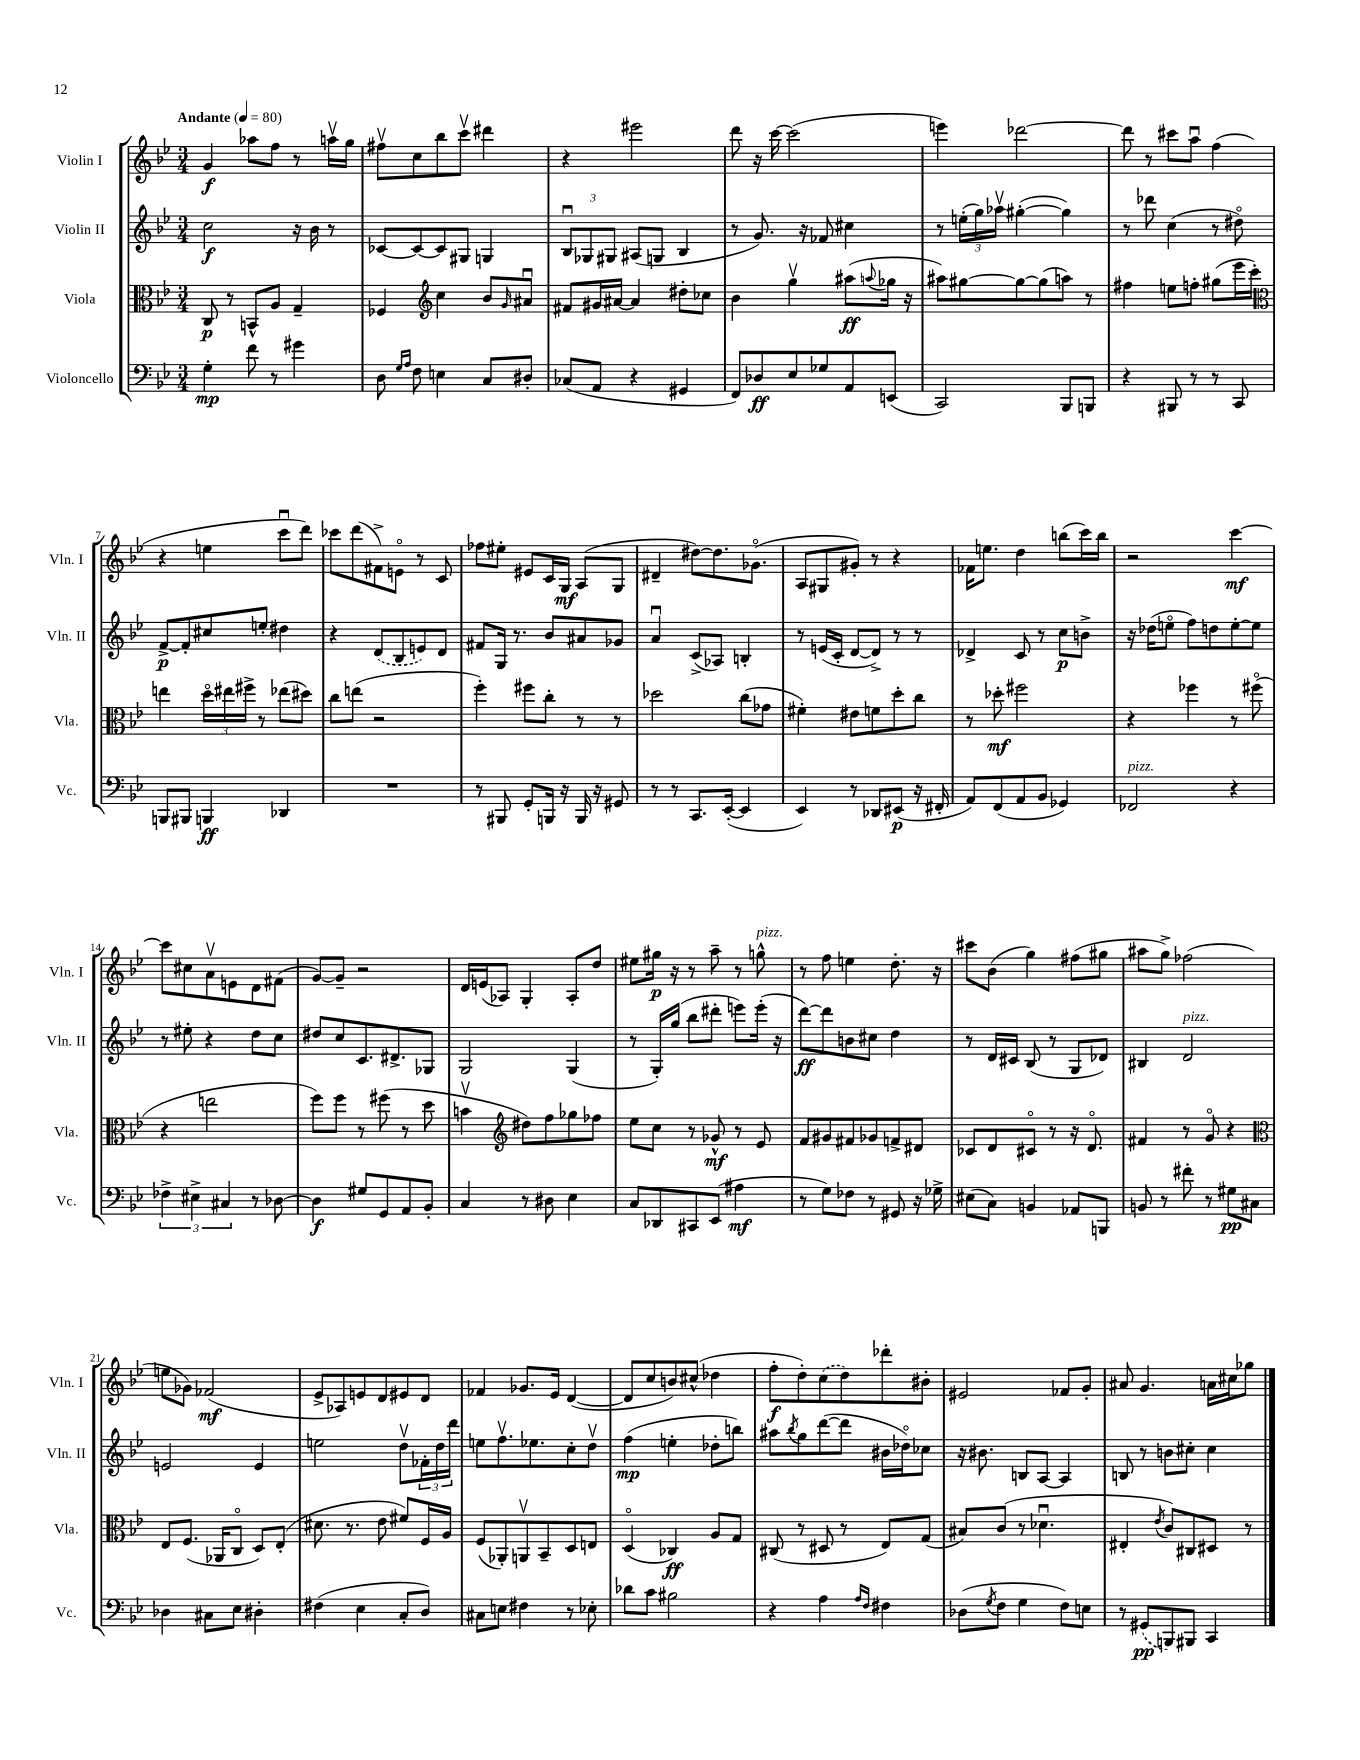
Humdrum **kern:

**kern	**kern	**kern	**kern
*staff4	*staff3	*staff2	*staff1
*clefF4	*clefC3	*clefG2	*clefG2
*k[b-e-]	*k[b-e-]	*k[b-e-]	*k[b-e-]
*M3/4	*M3/4	*M3/4	*M3/4
*MM80	*MM80	*MM80	*MM80
4G'	8C	2cc	4g
.	8r	.	.
8f	8BB^^	.	8aa-
8r	8A	.	8ff
4g#	4G~	16r	8r
.	.	16b-	.
.	.	8r	16aav
.	.	.	16gg
=	=	=	=
8D	4F-	[8c-	8ff#v
16qqG	.	.	.
16qqA	.	.	.
8F	.	8c-_	8cc
*	*clefG2	*	*
4E	4cc	8c-]	8bb-
.	.	8G#	8cccv
8C	8b-	4G	4ddd#
.	16qqg	.	.
8D#'	8a#u	.	.
=	=	=	=
(8C-	8f#	12B-u	4r
.	.	12G-	.
8AA	16g#	.	.
.	.	12G#	.
.	[16a#	.	.
4r	4a#]	(8A#	2eee#
.	.	8G	.
4GG#	8dd#'	4B-	.
.	8cc-	.	.
=	=	=	=
8FF)	4b-	8r	8ddd
8D-	.	8.g)	16r
.	.	.	[16ccc
8E-	4ggv	.	(2ccc]
.	.	16r	.
8G-	.	8f-	.
8AA	(8aa#	4cc#	.
.	8qqaa	.	.
(8EE	16gg-	.	.
.	16r	.	.
=	=	=	=
2CC)	8aa#)	8r	4eee)
.	[8gg#	(24ee'	.
.	.	24gg)	.
.	.	24aa-v	.
.	8gg#_	([4gg#'	[2ddd-
.	(8gg#]	.	.
8BBB-	8aa)	4gg#])	.
8BBB	8r	.	.
=	=	=	=
4r	4ff#	8r	8ddd-]
.	.	8ddd-	8r
8BBB#	8ee	(4cc	8ccc#
8r	8ff'	.	8aau
8r	(8gg#	8r	(4ff
8CC	16eee-	8dd#o)	.
.	16ccc')	.	.
=	=	=	=
*	*clefC3	*	*
8BBB	4ee	[8f^	4r
8BBB#	.	8f']	.
4BBB	24ddo	8cc#	4ee
.	24ee#	.	.
.	24ff#^	.	.
.	8r	8ee'	.
4DD-	(8ee-	4dd#	8cccu
.	8dd#)	.	8ddd)
=	=	=	=
2.r	8cc	4r	8ccc-
.	(8ee	.	(8ddd
.	2r	(8d	8f#^)
.	.	8B-	8eo
.	.	8e)	8r
.	.	8d	8c
=	=	=	=
8r	4ff')	8f#	8ff-
8BBB#	.	16G	8ee#'
.	.	8.r	.
8GG'	8ff#	.	8e#
16BBB	8cc'	8b-	16c
16r	.	.	16G
16BBB	8r	8a#	(8A
16r	.	.	.
8GG#	8r	8g-	8G
=	=	=	=
8r	2dd-	4au	4d#~
8r	.	.	.
8.CC	.	(8c^	[8dd#)
.	.	8A-)	8.dd#]
([16EE-'	.	.	.
4EE-]	(8cc	4B'	.
.	.	.	(8.g-o
.	8g-	.	.
=	=	=	=
4EE-)	4f#')	8r	8A
.	.	(16e	8G#
.	.	16c'	.
8r	8e#	[8d	8g#')
8DD-	8f	8d^])	8r
(8EE#	8dd'	8r	4r
16r	8cc	8r	.
16FF#'	.	.	.
=	=	=	=
8AA)	8r	4d-^	16f-
.	.	.	8.ee
(8FF	8dd-'	.	.
8AA	2ff#	8c	4dd
8BB-	.	8r	.
4GG-)	.	8cc	(8bb
.	.	8b^	16ccc)
.	.	.	16bb
=	=	=	=
2FF-	4r	16r	2r
.	.	(16dd-	.
.	.	8eeo	.
.	4ff-	8ff)	.
.	.	8dd	.
4r	8r	[8ee'	[4ccc
.	(8ff#o	8ee]	.
=	=	=	=
6F-^	4r	8r	8ccc]
.	.	8ee#'	8cc#
6E#^	.	.	.
.	2ee	4r	8av
6C#	.	.	.
.	.	.	8e
8r	.	8dd	8d
[8D-	.	8cc	(8f#
=	=	=	=
4D-]	8ff)	8dd#	[8g)
.	8ff	8cc	8g~]
8G#	8r	8.c	2r
8GG	(8ff#	.	.
.	.	8.d#^	.
8AA	8r	.	.
8BB-'	8dd	8G-	.
=	=	=	=
4C	4bv	2G	16d
.	.	.	(16e
.	.	.	8A-)
*	*clefG2	*	*
8r	8dd#)	.	4G'
8D#	8ff	.	.
4E-	8gg-	(4G	8A-'
.	8ff-	.	8dd
=	=	=	=
8C	8ee-	8r	8ee#
8DD-	8cc	16G')	16gg#
.	.	(16gg	16r
8CC#	8r	8bb-	8r
(8EE-	8g-^^	8ddd#'	8aa~
4A#	8r	8eee)	8r
.	8e-	(16eee'	8gg^^
.	.	16r	.
=	=	=	=
8r	8f	[8ddd)	8r
8G)	8g#	8ddd]	8ff
8F-	8f#	8b	4ee
8r	8g-	8cc#	.
8GG#	8f^	4dd	8.dd'
16r	8d#	.	.
16G-^	.	.	16r
=	=	=	=
(8E#	8c-	8r	8ccc#
8C)	8d	16d	(8b-
.	.	16c#	.
4BB	8c#o	(8B-	4gg)
.	8r	8r	.
8AA-	16r	8G	(8ff#
.	8.do	.	.
8BBB	.	8d-)	8gg#
=	=	=	=
8BB	4f#	4B#	8aa#
8r	.	.	8gg^)
8f#'	8r	2d	(2ff-
8r	8go	.	.
8G#	4r	.	.
8C#	.	.	.
=	=	=	=
*	*clefC3	*	*
4D-	8E-	2e	8ee
.	(8.F	.	8g-)
8C#	.	.	(2f-
.	16AA-	.	.
8E-	8Co	.	.
4D#'	8D)	4e	.
.	(8E-'	.	.
=	=	=	=
(4F#	8.d#	2ee	8e-^
.	.	.	8A-)
.	8.r	.	.
4E-	.	.	8e
.	8e-	.	8d
8C'	8f#)	8ddv	8e#
8D)	16F	24f-'	8d
.	.	24dd	.
.	16A	.	.
.	.	24ddd	.
=	=	=	=
8C#	(8F	8ee	4f-
8E	8AA-')	8.ffv	.
4F#	8AAv	.	8.g-
.	.	8.ee-	.
.	8BB-~	.	.
.	.	.	16e-
8r	8D	8cc'	([4d
8E-'	8E	8ddv	.
=	=	=	=
8d-	(4Do	(4ff	8d]
8c	.	.	8cc
2B#	4C-)	4ee'	8b)
.	.	.	(8cc#^^
.	8A	8dd-'	4dd-
.	8G	8bb)	.
=	=	=	=
4r	(8C#	8aa#	8ff'
.	.	8qbb-	.
.	8r	8gg	8dd')
4A	8D#	([8ddd	(8cc
.	8r	8ddd]	8dd)
16qqA	.	.	.
16qqF	.	.	.
4F#	8E-)	16b#	8ddd-'
.	.	16dd-o)	.
.	(8G	8cc-	8b#'
=	=	=	=
(8D-	8B#)	16r	2e#
.	.	8.b#	.
8qG	.	.	.
8F	(8c	.	.
4G	8r	8B	.
.	4.d-u	[8A	.
8F)	.	4A]	8f-
8E	.	.	8g'
=	=	=	=
8r	4E#'	8B	8a#
(8GG#	.	8r	4.g
.	8qe-	.	.
8BBB)	8c)	8b	.
8BBB#	8C#	8cc#'	.
4CC	8D#	4cc#	16a
.	.	.	16cc#
.	8r	.	8gg-
==	==	==	==
*-	*-	*-	*-
